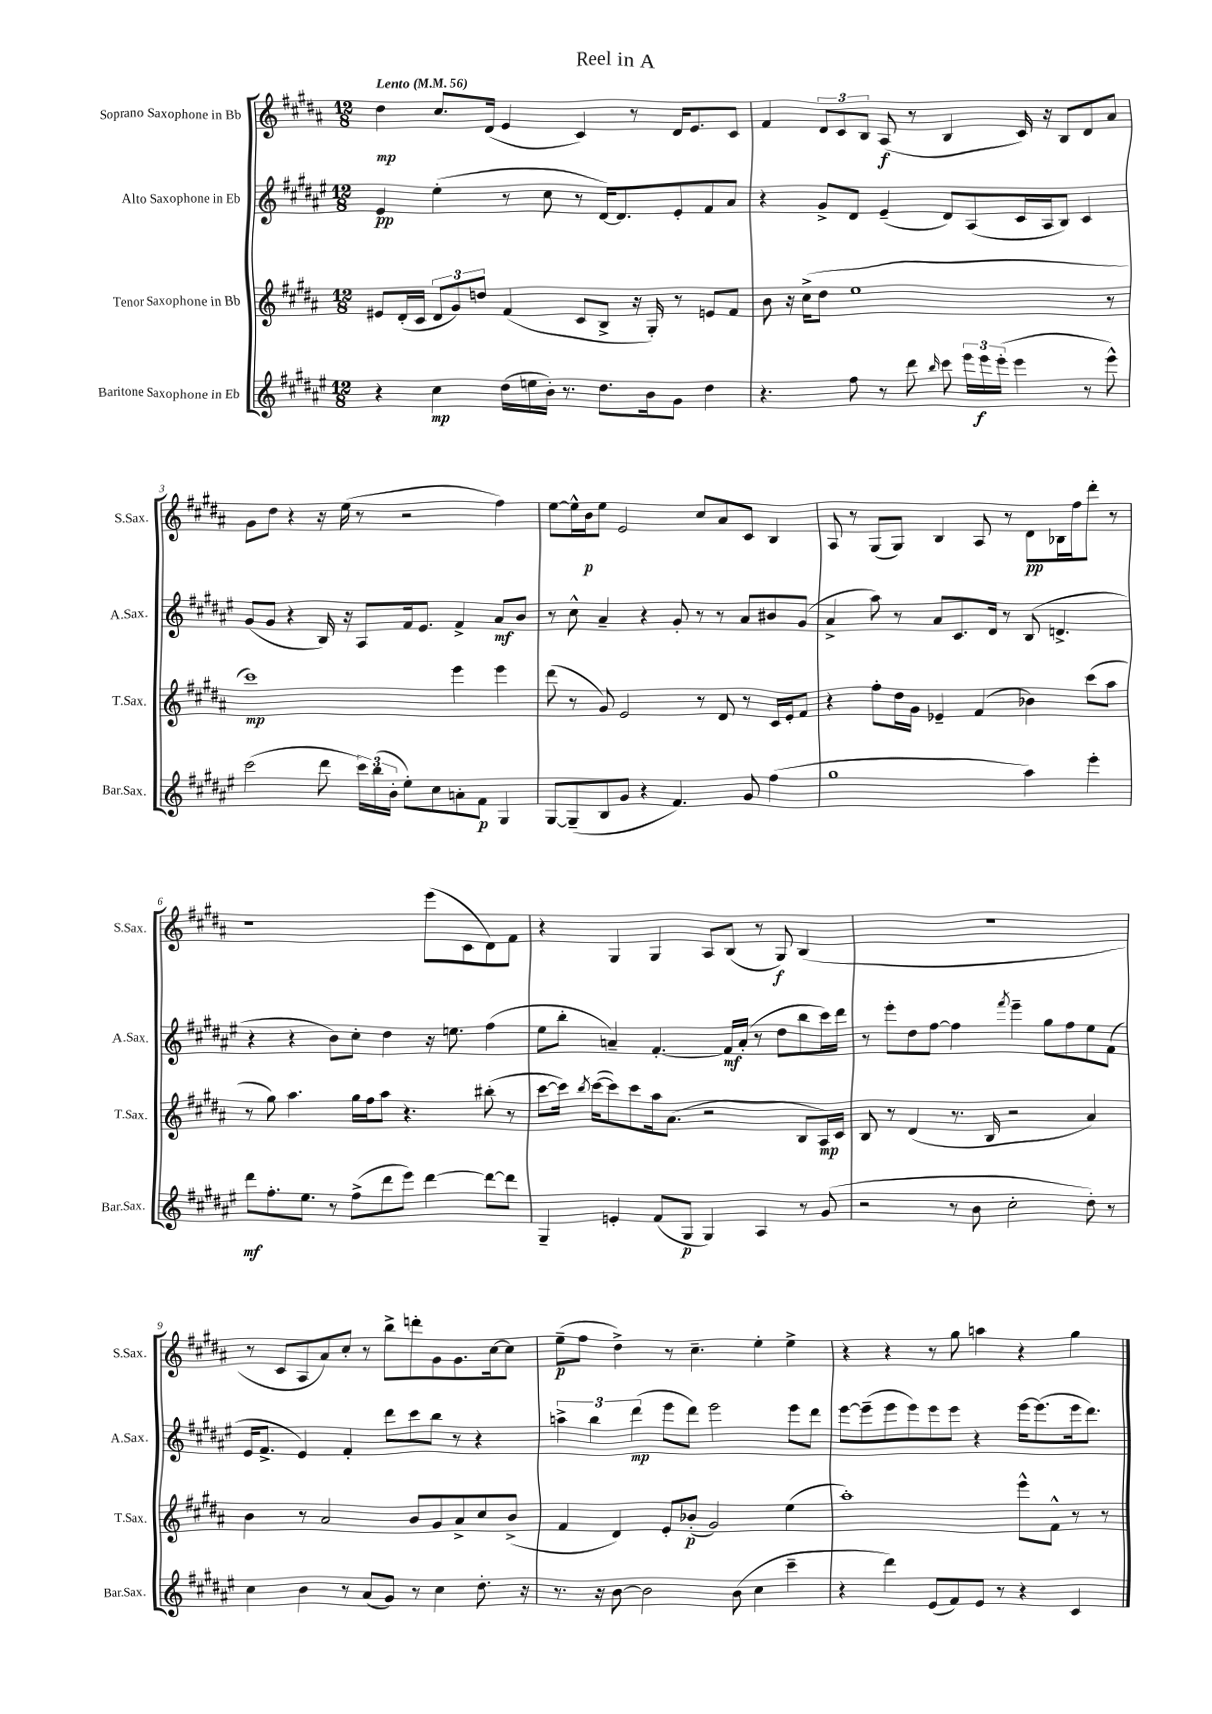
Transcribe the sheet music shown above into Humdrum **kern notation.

**kern	**kern	**kern	**kern
*staff4	*staff3	*staff2	*staff1
*clefG2	*clefG2	*clefG2	*clefG2
*k[f#c#g#d#a#e#]	*k[f#c#g#d#a#]	*k[f#c#g#d#a#e#]	*k[f#c#g#d#a#]
*M12/8	*M12/8	*M12/8	*M12/8
*MM56	*MM56	*MM56	*MM56
4r	8e#	4e#	4dd#
.	(16d#'	.	.
.	16c#	.	.
4cc#	12d#	(4ee#'	8.cc#
.	12g#)	.	.
.	12dd	.	.
.	.	.	(16d#
(16dd#	(4f#	8r	4e
16ee	.	.	.
16b')	.	8cc#	.
8.r	.	.	.
.	8c#	8r	4c#)
8.dd#	8B^	[16d#)	.
.	.	8.d#]	.
.	16r	.	8r
16b	16G#')	.	.
8g#	8r	8e#'	16d#
.	.	.	8.e
4dd#	8e	8f#	.
.	8f#	8a#	8c#
=	=	=	=
4.r	8b	4r	4f#
.	16r	.	.
.	(16cc#^	.	.
.	8dd#	8g#^	12d#
.	.	.	12c#
8ff#	1ee	8d#	.
.	.	.	12B
8r	.	(4e#~	(8A#
8ddd#	.	.	8r
16qqbb	.	.	.
8ccc#	.	8d#)	4B
24eee#	.	(8A#	.
24eee#	.	.	.
(24eee#'	.	.	.
4eee#	.	16c#	16c#)
.	.	16A#	16r
.	.	8B)	8B
8r	.	4c#	8d#
8eee#^^)	8r	.	8a#
=	=	=	=
(2ccc#	1ccc#)	(8g#	8g#
.	.	8g#	8dd#
.	.	4r	4r
8ddd#	.	16B)	16r
.	.	16r	(16ee
24ccc#)	.	8A#	8r
(24bb	.	.	.
24b'	.	.	.
8ee#')	.	16f#	2r
.	.	8.e#	.
8cc#	.	.	.
8a'	4eee	4f#^	.
8f#	.	.	.
4G#	4eee	8a#	4ff#)
.	.	8b	.
=	=	=	=
[8G#	(8ddd#	8r	[8ee
(8G#~]	8r	8cc#^^	16ee^^]
.	.	.	16b
8B	8g#)	4a#~	8ee
8g#	2e	.	2e
4r	.	4r	.
4.f#)	.	8g#'	.
.	8r	8r	8cc#
.	8d#	8r	8a#
8g#	8r	8a#	8c#
(4ff#	16c#	8b#	4B
.	16e'	.	.
.	8f#	(8g#	.
=	=	=	=
1gg#	4r	4a#^	8A#
.	.	.	8r
.	8ff#'	8aa#)	(8G#
.	16dd#	8r	8G#)
.	16g#	.	.
.	4e-~	8a#	4B
.	.	8.c#	.
.	(4f#	.	8A#
.	.	16d#	.
.	.	8r	8r
4aa#)	4b-)	(8B	8d#
.	.	4.d^	16B-
.	.	.	16ff#
4eee#'	(8ccc#	.	8ddd#'
.	8aa#	.	8r
=	=	=	=
8ddd#	8r	4r	1r
8.ff#'	8gg#)	.	.
.	4.aa#	4r	.
8.ee#	.	.	.
8r	.	8b)	.
(8ff#^	16gg#	8cc#'	.
.	16ff#	.	.
8ddd#	8aa#	4dd#	.
8eee#)	4.r	.	.
[4ddd#	.	16r	(8eee
.	.	8.ee	.
.	.	.	8c#
8ddd#_	(8bb#'	(4ff#	8d#)
8ddd#]	8r	.	8f#
=	=	=	=
4G#~	[8ccc#	8ee#	4r
.	16ccc#])	8bb'	.
.	8qbb	.	.
.	([16ccc#	.	.
4e'	8ccc#])	4a~)	4G#
.	8ccc#	.	.
(8f#	16aa#	[4.f#'	4G#
.	(8.a#	.	.
8G#	.	.	.
4G#)	2r	.	8A#
.	.	16f#]	(8B
.	.	(16a'	.
4A#	.	8r	8r
.	.	8dd#	8G#)
8r	8B	8bb	(4B
(8g#	16A#)	16ccc#)	.
.	16c#	16ddd#	.
=	=	=	=
2r	8B	8r	1.r
.	8r	8eee#'	.
.	(4d#	8dd#	.
.	.	[8ff#	.
8r	8.r	4ff#]	.
8b	.	.	.
.	16B	.	.
.	.	8qfff#	.
2cc#'	2r	4eee#~	.
.	.	8gg#	.
.	.	8ff#	.
8dd#')	4a#)	8ee#	.
8r	.	(8f#	.
=	=	=	=
4cc#	4b	16e#	8r
.	.	8.f#^	.
.	.	.	8c#
4b	8r	4e#)	8A#
.	2a#	.	8a#)
8r	.	4f#'	8cc#'
(8a#	.	.	8r
8g#)	.	8ddd#	8bb^
8r	8b	8ccc#	8ddd'
4cc#	8g#	8bb	8g#
.	8a#^	8r	8.g#
8.dd#'	8cc#	4r	.
.	.	.	[16cc#
.	(8b^	.	8cc#]
16r	.	.	.
=	=	=	=
8.r	4f#	6aa^	(8ee~
.	.	.	8ff#
.	.	6bb	.
16r	.	.	.
[8b	4d#)	.	4dd#^)
.	.	(6ddd#	.
2b]	.	.	.
.	8e'	8eee#	8r
.	(8b-'	8ddd#)	4.cc#~
.	2g#)	2eee#	.
(8b	.	.	.
4cc#	.	.	4ee'
4ccc#~	(4ee	8eee#	4ee^
.	.	8ddd#	.
=	=	=	=
4r	1aa#')	[8eee#	4r
.	.	(8eee#~]	.
4ddd#)	.	8eee#	4r
.	.	8eee#)	.
(8e#	.	8eee#	8r
8f#)	.	8eee#	8gg#
8e#	.	4r	4aa
8r	.	.	.
4r	8eee^^	[16eee#	4r
.	.	(8.eee#]	.
.	8f#^^	.	.
4c#	8r	16eee#	4gg#
.	.	8.ddd#)	.
.	8r	.	.
==	==	==	==
*-	*-	*-	*-
